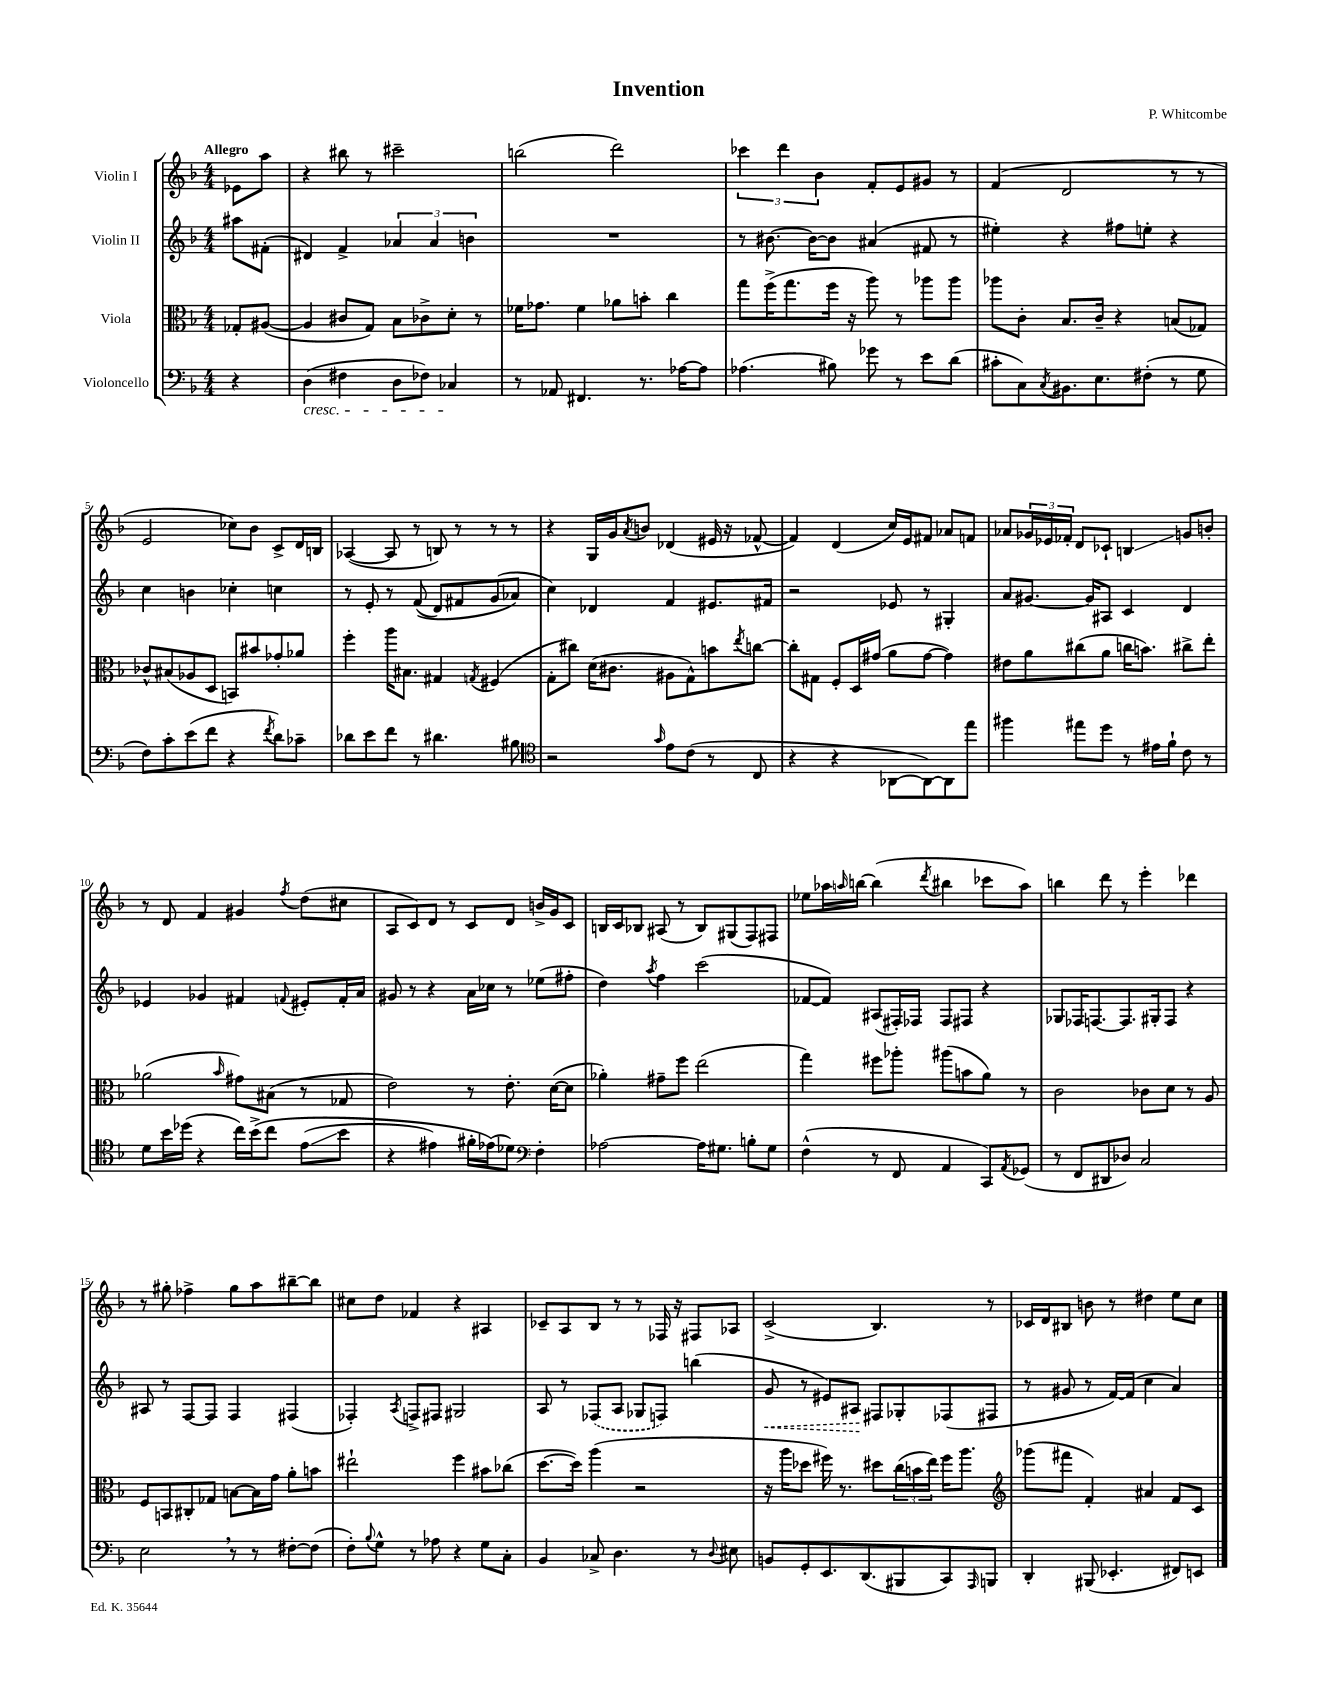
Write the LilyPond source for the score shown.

\header { title = "Invention" composer = "P. Whitcombe" }
<<
\new StaffGroup <<
\new Staff = "s0" \with { instrumentName = "Violin I" } {
    \clef treble \key f \major \numericTimeSignature \time 4/4 \partial 4 \tempo "Allegro"
    ees'8 a''8 |
    r4 bis''8 r8 cis'''2-- |
    b''2( d'''2) |
    \tuplet 3/2 { ces'''4 d'''4 bes'4 } f'8-. e'8 gis'8 r8 |
    f'4( d'2 r8 r8 |
    e'2 ces''8) bes'8 c'8-> d'16 b16 |
    aes4~( aes8 r8 b8) r8 r8 r8 |
    r4 g16 g'16 \acciaccatura { a'8 } b'8 des'4( eis'16 r16 fes'8~-^ |
    fes'4) d'4( c''16) e'16 fis'8 aes'8 f'8 |
    aes'8 \tuplet 3/2 { ges'16 ees'16 fes'16-. } d'8 ces'8-! b4\glissando g'8 b'8-. |
    r8 d'8 f'4 gis'4 \acciaccatura { f''8 } d''8( cis''8 |
    a8 c'8) d'8 r8 c'8 d'8 b'16-> g'16 c'8 |
    b16 c'16 bes8 ais8( r8 bes8) gis8( f8) fis8 |
    ees''8 aes''16 \grace { a''16 } b''16~ b''4( \acciaccatura { d'''8 } bis''4 ces'''8 a''8) |
    b''4 d'''8 r8 e'''4-. des'''4 |
    r8 gis''8-. fes''4-> gis''8 a''8 bis''8~-- bis''8 |
    cis''8 d''8 fes'4 r4 ais4 |
    ces'8-- a8 bes8 r8 r8 fes16 r16 fis8 aes8 |
    c'2->( bes4.) r8 |
    ces'16 d'16 bis8 b'8 r8 dis''4 e''8 c''8 \bar "|." |
}
\new Staff = "s1" \with { instrumentName = "Violin II" } {
    \clef treble \key f \major \numericTimeSignature \time 4/4 \partial 4
    ais''8 fis'8-.( |
    dis'4) f'4-> \tuplet 3/2 { aes'4 aes'4 b'4 } |
    R1 |
    r8 bis'8.~ bis'16~ bis'8 ais'4( fis'8 r8 |
    eis''4-.) r4 fis''8 e''8-. r4 |
    c''4 b'4 ces''4-. c''4 |
    r8 e'8-. r8 f'8(\( d'8) fis'8 g'8( aes'8\) |
    c''4) des'4 f'4 eis'8. fis'16 |
    r2 ees'8 r8 gis4-. |
    a'8 gis'8.~ gis'16 ais8 c'4 d'4 |
    ees'4 ges'4 fis'4 \appoggiatura { f'8 } eis'8-. f'16-. a'16 |
    gis'8 r8 r4 a'16 ces''16 r8 ees''8( fis''8-. |
    d''4) \acciaccatura { a''8 } f''4 c'''2( |
    fes'8~ fes'8) ais8( fis16-.) fes16 fes8 fis8 r4 |
    ges8 fes16 f8.~ f8. gis16-. f8 r4 |
    ais8 r8 f8~ f8 f4 fis4( |
    fes4-.) \acciaccatura { a8 } f8-> fis8 gis2 |
    a8 r8 \once \slurDashed fes8( a8 ges8 f8) b''4( |
    \once \override Hairpin.style = #'dashed-line g'8\< r8 eis'8) ais8\! fis8 ges8-. fes8( fis8 |
    r8 gis'8 r8 f'16~) f'16( c''4 a'4) \bar "|." |
}
\new Staff = "s2" \with { instrumentName = "Viola" } {
    \clef alto \key f \major \numericTimeSignature \time 4/4 \partial 4
    ges8-. ais8~( |
    ais4 cis'8 g8) bes8 ces'8-> d'8-. r8 |
    fes'16 ges'8. fes'4 aes'8 b'8-. c''4 |
    g''8 f''16->( g''8. f''16 r16 a''8) r8 aes''8 aes''8 |
    aes''8 c'8-. bes8. c'16-- r4 b8( ges8) |
    ces'8-^ bis8( aes8 d8 b,8) bis'8 ges'8-. aes'8 |
    f''4-. a''16 bis8. gis4 \acciaccatura { g8 } fis4( |
    g8-. cis''8) d'16( cis'8. ais8 g8-^) b'8 \acciaccatura { e''8 } c''8~ |
    c''8-. gis8 f8-. d16 gis'16( a'8 gis'8~ gis'4) |
    eis'8 a'8 cis''8( a'8 c''16 b'8.) cis''8-> e''8-. |
    aes'2( \grace { bes'16 } gis'8) bis8( r8 ges8 |
    e'2) r8 e'8.-. d'16~( d'8 |
    aes'4-.) gis'8-- f''8 e''2( |
    g''4) fis''8 aes''8-. ais''8( b'8 a'8) r8 |
    c'2 ces'8 d'8 r8 a8 |
    f8 b,8 cis8-. ges8 b8~ b16 g'16 a'8-. b'8 |
    eis''2-! f''4 bis'8 ces''8( |
    d''8.~ d''16) a''4( r2 |
    r16 a''16 des''8 fis''16) r8. dis''8 \tuplet 3/2 { c''16( b'16 e''16) } fis''16 a''8. |
    \clef treble ges'''8( fis'''8 f'4-.) ais'4 f'8 c'8 \bar "|." |
}
\new Staff = "s3" \with { instrumentName = "Violoncello" } {
    \clef bass \key f \major \numericTimeSignature \time 4/4 \partial 4
    r4 |
    d4\cresc( fis4 d8 fes8) ces4\! |
    r8 aes,8 fis,4. r8. aes16~ aes8 |
    aes4.( bis8) ges'8 r8 e'8 d'8( |
    cis'8-. c8) \acciaccatura { c8 } bis,8. e8. fis8-.( r8 g8 |
    f8) c'8-. e'8( f'8 r4 \acciaccatura { f'8 } d'8) ces'8-- |
    des'8 e'8 f'8 r8 dis'4. bis8 |
    \clef tenor r2 \grace { g'16 } e'8 c'8( r8 c8 |
    r4 r4 aes,8~ aes,8~) aes,8 e''8 |
    fis''4 eis''8 d''8 r8 eis'16 f'16-! c'8 r8 |
    d'8 bes'16 des''16( r4 c''16) bes'16->\( c''8 e'8\glissando( bes'8 |
    r4 eis'4) fis'16-. ees'16(\) des'8) \clef bass f4-. |
    aes2~ aes16 gis8. b8-. gis8 |
    f4-^( r8 f,8 a,4 c,8) \acciaccatura { a,8 } ges,8( |
    r8 f,8 dis,8 des8) c2 |
    e2 \breathe r8 r8 fis8~-. fis8( |
    f8-.) \appoggiatura { bes8 } g8-^ r8 aes8 r4 g8 c8-. |
    bes,4 ces8-> d4. r8 \appoggiatura { d8 } eis8 |
    b,8 g,8-. e,8. d,8.( bis,,8 c,8) \grace { a,,16 } b,,8 |
    d,4-. bis,,8( ees,4.-. fis,8) e,8 \bar "|." |
}
>>
>>
